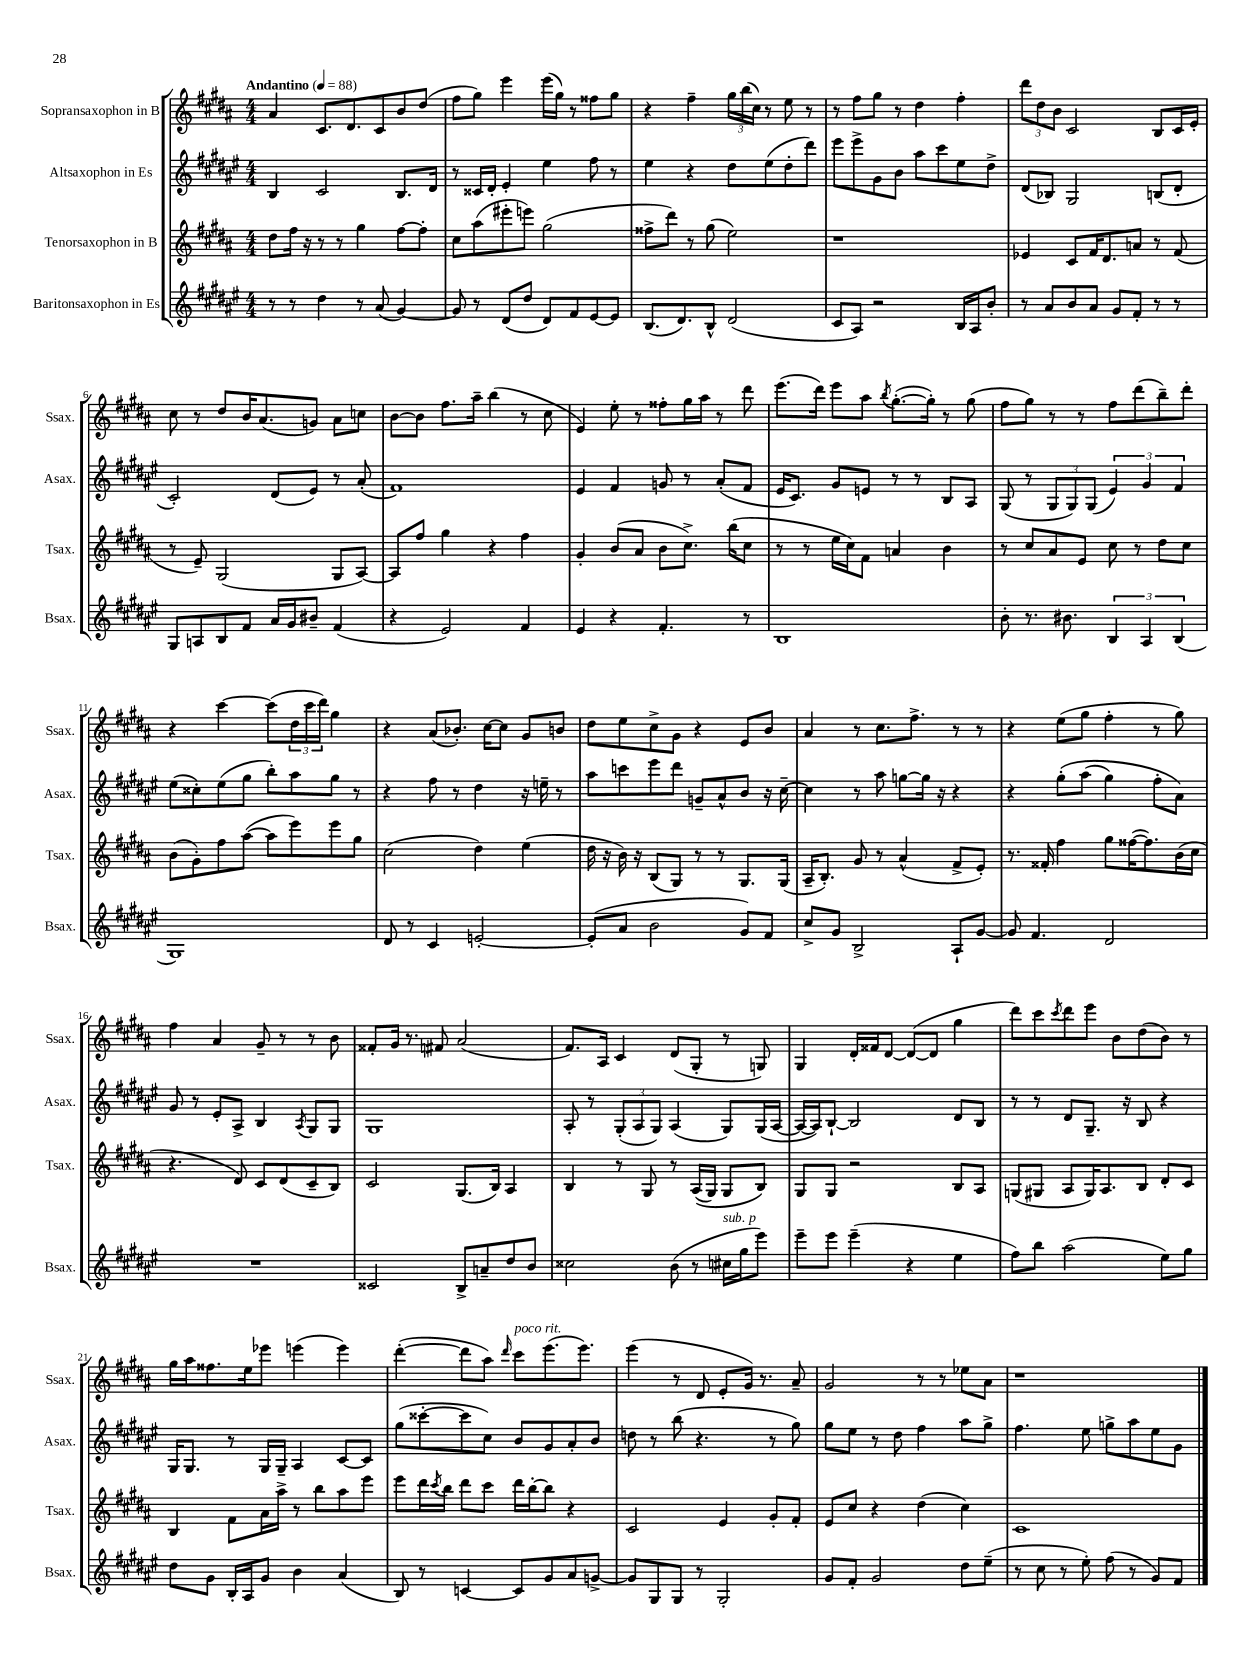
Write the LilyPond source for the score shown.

<<
\new StaffGroup <<
\new Staff = "s0" \with { instrumentName = "Sopransaxophon in B" shortInstrumentName = "Ssax." } {
    \clef treble \key b \major \numericTimeSignature \time 4/4 \tempo "Andantino" 4 = 88
    ais'4 cis'8. dis'8. cis'8 b'8 dis''8( |
    fis''8 gis''8) e'''4 e'''16( gis''16) r8 fisis''8 gis''8 |
    r4 fis''4-- \tuplet 3/2 { gis''16 b''16( cis''16) } r8 e''8 r8 |
    r8 fis''8 gis''8 r8 dis''4 fis''4-. |
    \tuplet 3/2 { dis'''8 dis''8 b'8 } cis'2 b8 cis'16 e'16-. |
    cis''8 r8 dis''8 b'16 ais'8.( g'8) ais'8 c''8 |
    b'8~ b'8 fis''8. ais''16-- b''4( r8 cis''8 |
    e'4) e''8-. r8 fisis''8-. gis''16 ais''16 r8 dis'''8 |
    e'''8.( dis'''16) e'''8 ais''8 \acciaccatura { b''8 } gis''8.~-.( gis''16-.) r8 gis''8( |
    fis''8 gis''8) r8 r8 fis''8 dis'''8( b''8--) dis'''8-. |
    r4 cis'''4~ cis'''8( \tuplet 3/2 { dis''16 cis'''16 dis'''16) } gis''4 |
    r4 ais'8( bes'8.-.) cis''16~ cis''8 gis'8 b'8 |
    dis''8 e''8 cis''8-> gis'8 r4 e'8 b'8 |
    ais'4 r8 cis''8. fis''8.-> r8 r8 |
    r4 e''8( gis''8 fis''4-. r8 gis''8) |
    fis''4 ais'4 gis'8-- r8 r8 b'8 |
    fisis'8-. gis'16 r8. fis'8 ais'2( |
    fis'8.) ais16 cis'4 dis'8( gis8-. r8 g8) |
    gis4 dis'16-. fisis'16 dis'8~ dis'8~( dis'8 gis''4 |
    dis'''8) cis'''8 \acciaccatura { cis'''8 } dis'''8 e'''8 b'8 dis''8( b'8) r8 |
    gis''16 ais''16 fisis''8. e''16 ees'''8 e'''4( e'''4) |
    dis'''4~-.( dis'''8 ais''8) \grace { dis'''16 } cis'''8^\markup { \italic "poco rit." } e'''8.( e'''8.) |
    e'''4( r8 dis'8 e'8-. gis'16) r8. ais'8-- |
    gis'2 r8 r8 ees''8 ais'8 |
    r1 \bar "|." |
}
\new Staff = "s1" \with { instrumentName = "Altsaxophon in Es" shortInstrumentName = "Asax." } {
    \clef treble \key fis \major \numericTimeSignature \time 4/4
    b4 cis'2 b8. dis'16 |
    r8 cisis'16 dis'16-. eis'4-. eis''4 fis''8 r8 |
    eis''4 r4 dis''8 eis''8( dis''8-. dis'''8) |
    eis'''8 eis'''8-> gis'8 b'8 ais''8 cis'''8 eis''8 dis''8-> |
    dis'8( bes8) gis2 b8( dis'8-. |
    cis'2-.) dis'8( eis'8) r8 ais'8-.( |
    fis'1) |
    eis'4 fis'4 g'8 r8 ais'8-.( fis'8 |
    eis'16 cis'8.) gis'8 e'8 r8 r8 b8 ais8 |
    gis8( r8 \tuplet 3/2 { gis8 gis8) gis8( } \tuplet 3/2 { eis'4) gis'4 fis'4 } |
    eis''8( cisis''8-.) eis''8( gis''8 b''8-.) ais''8 gis''8 r8 |
    r4 fis''8 r8 dis''4 r16 e''16-- r8 |
    ais''8 c'''8 eis'''8 dis'''8 g'8-- ais'8-^ b'8 r16 cis''16~-- |
    cis''4 r8 ais''8 g''8~ g''16 r16 r4 |
    r4 gis''8-.\( ais''8( gis''4) fis''8-. ais'8\) |
    gis'8 r8 eis'8-. ais8-> b4 \acciaccatura { ais8 } gis8 gis8 |
    gis1 |
    ais8-. r8 \tuplet 3/2 { gis8-.( ais8 gis8) } ais4( gis8) gis16( ais16~ |
    ais16~ ais16) b8~-! b2 dis'8 b8 |
    r8 r8 dis'8 gis8.-- r16 b8 r4 |
    gis16 gis8. r8 gis16 gis16-- ais4 cis'8~ cis'8 |
    gis''8( cisis'''8~-. cisis'''8 cis''8) b'8 gis'8 ais'8-. b'8 |
    d''8 r8 b''8( r4. r8 gis''8) |
    gis''8 eis''8 r8 dis''8 fis''4 ais''8 gis''8-> |
    fis''4. eis''8 g''8-> ais''8 eis''8 gis'8 \bar "|." |
}
\new Staff = "s2" \with { instrumentName = "Tenorsaxophon in B" shortInstrumentName = "Tsax." } {
    \clef treble \key b \major \numericTimeSignature \time 4/4
    dis''8 fis''16 r16 r8 r8 gis''4 fis''8~ fis''8-. |
    cis''8 ais''8( eis'''8-. e'''8) gis''2( |
    fisis''8-> dis'''8) r8 gis''8( e''2) |
    r1 |
    ees'4 cis'8 fis'16 dis'8. a'8 r8 fis'8( |
    r8 e'8--) gis2( gis8 ais8~) |
    ais8 fis''8 gis''4 r4 fis''4 |
    gis'4-. b'8( ais'8 b'8 cis''8.->) b''16( cis''8 |
    r8 r8 e''16 cis''16) fis'8 a'4 b'4 |
    r8 cis''8 ais'8 e'8 cis''8 r8 dis''8 cis''8 |
    b'8( gis'8-.) fis''8 ais''8~( ais''8 e'''8) e'''8 gis''8 |
    cis''2( dis''4) e''4( |
    dis''16 r16 b'16) r16 b8( gis8) r8 r8 gis8. gis16( |
    ais16-- b8.-.) gis'8 r8 ais'4-^( fis'8-> e'8-.) |
    r8. fisis'16-. fis''4 gis''8 fisis''16~( fisis''8.) b'16( cis''16 |
    r4. dis'8) cis'8 dis'8( cis'8-- b8) |
    cis'2 gis8.( b16) ais4 |
    b4 r8 gis8 r8 ais16(\( gis16) gis8 b8\) |
    gis8 gis8 r2 b8 ais8 |
    g8( gis8 ais8 gis16) ais8. b8 dis'8-. cis'8 |
    b4 fis'8 ais'16 ais''16-> r8 b''8 ais''8 e'''8 |
    e'''8 dis'''16 \acciaccatura { cis'''8 } b''16 dis'''8 cis'''8 dis'''16 b''16~-. b''8 r4 |
    cis'2 e'4 gis'8-. fis'8-. |
    e'8 cis''8 r4 dis''4( cis''4) |
    cis'1 \bar "|." |
}
\new Staff = "s3" \with { instrumentName = "Baritonsaxophon in Es" shortInstrumentName = "Bsax." } {
    \clef treble \key fis \major \numericTimeSignature \time 4/4
    r8 r8 dis''4 r8 ais'8( gis'4~) |
    gis'8 r8 dis'8( dis''8 dis'8) fis'8 eis'8~ eis'8 |
    b8.( dis'8.) b8-^ dis'2( |
    cis'8 ais8) r2 b16 ais16 b'8-. |
    r8 ais'8 b'8 ais'8 gis'8 fis'8-. r8 r8 |
    gis8 a8 b8 fis'8 ais'16 gis'16 bis'8-- fis'4( |
    r4 eis'2) fis'4 |
    eis'4 r4 fis'4.-. r8 |
    b1 |
    b'8-. r8. bis'8. \tuplet 3/2 { b4 ais4 b4( } |
    gis1) |
    dis'8 r8 cis'4 e'2~-. |
    e'8-.( ais'8 b'2 gis'8) fis'8 |
    cis''8-> gis'8 b2-> ais8-! gis'8~ |
    gis'8 fis'4. dis'2 |
    R1 |
    cisis'2 b8-> a'8-- dis''8 b'8 |
    cisis''2 b'8( r8 cis''16^\markup { \italic "sub. p" } gis''16 eis'''8) |
    eis'''8-- eis'''8 eis'''4--( r4 eis''4 |
    fis''8) b''8 ais''2( eis''8) gis''8 |
    dis''8 gis'8 b16-. ais16 gis'8 b'4 ais'4( |
    b8) r8 c'4~ c'8 gis'8 ais'8 g'8~-> |
    g'8 gis8 gis8 r8 gis2-. |
    gis'8 fis'8-. gis'2 dis''8 eis''8--( |
    r8 cis''8 r8 eis''8-.) fis''8( r8 gis'8) fis'8 \bar "|." |
}
>>
>>
